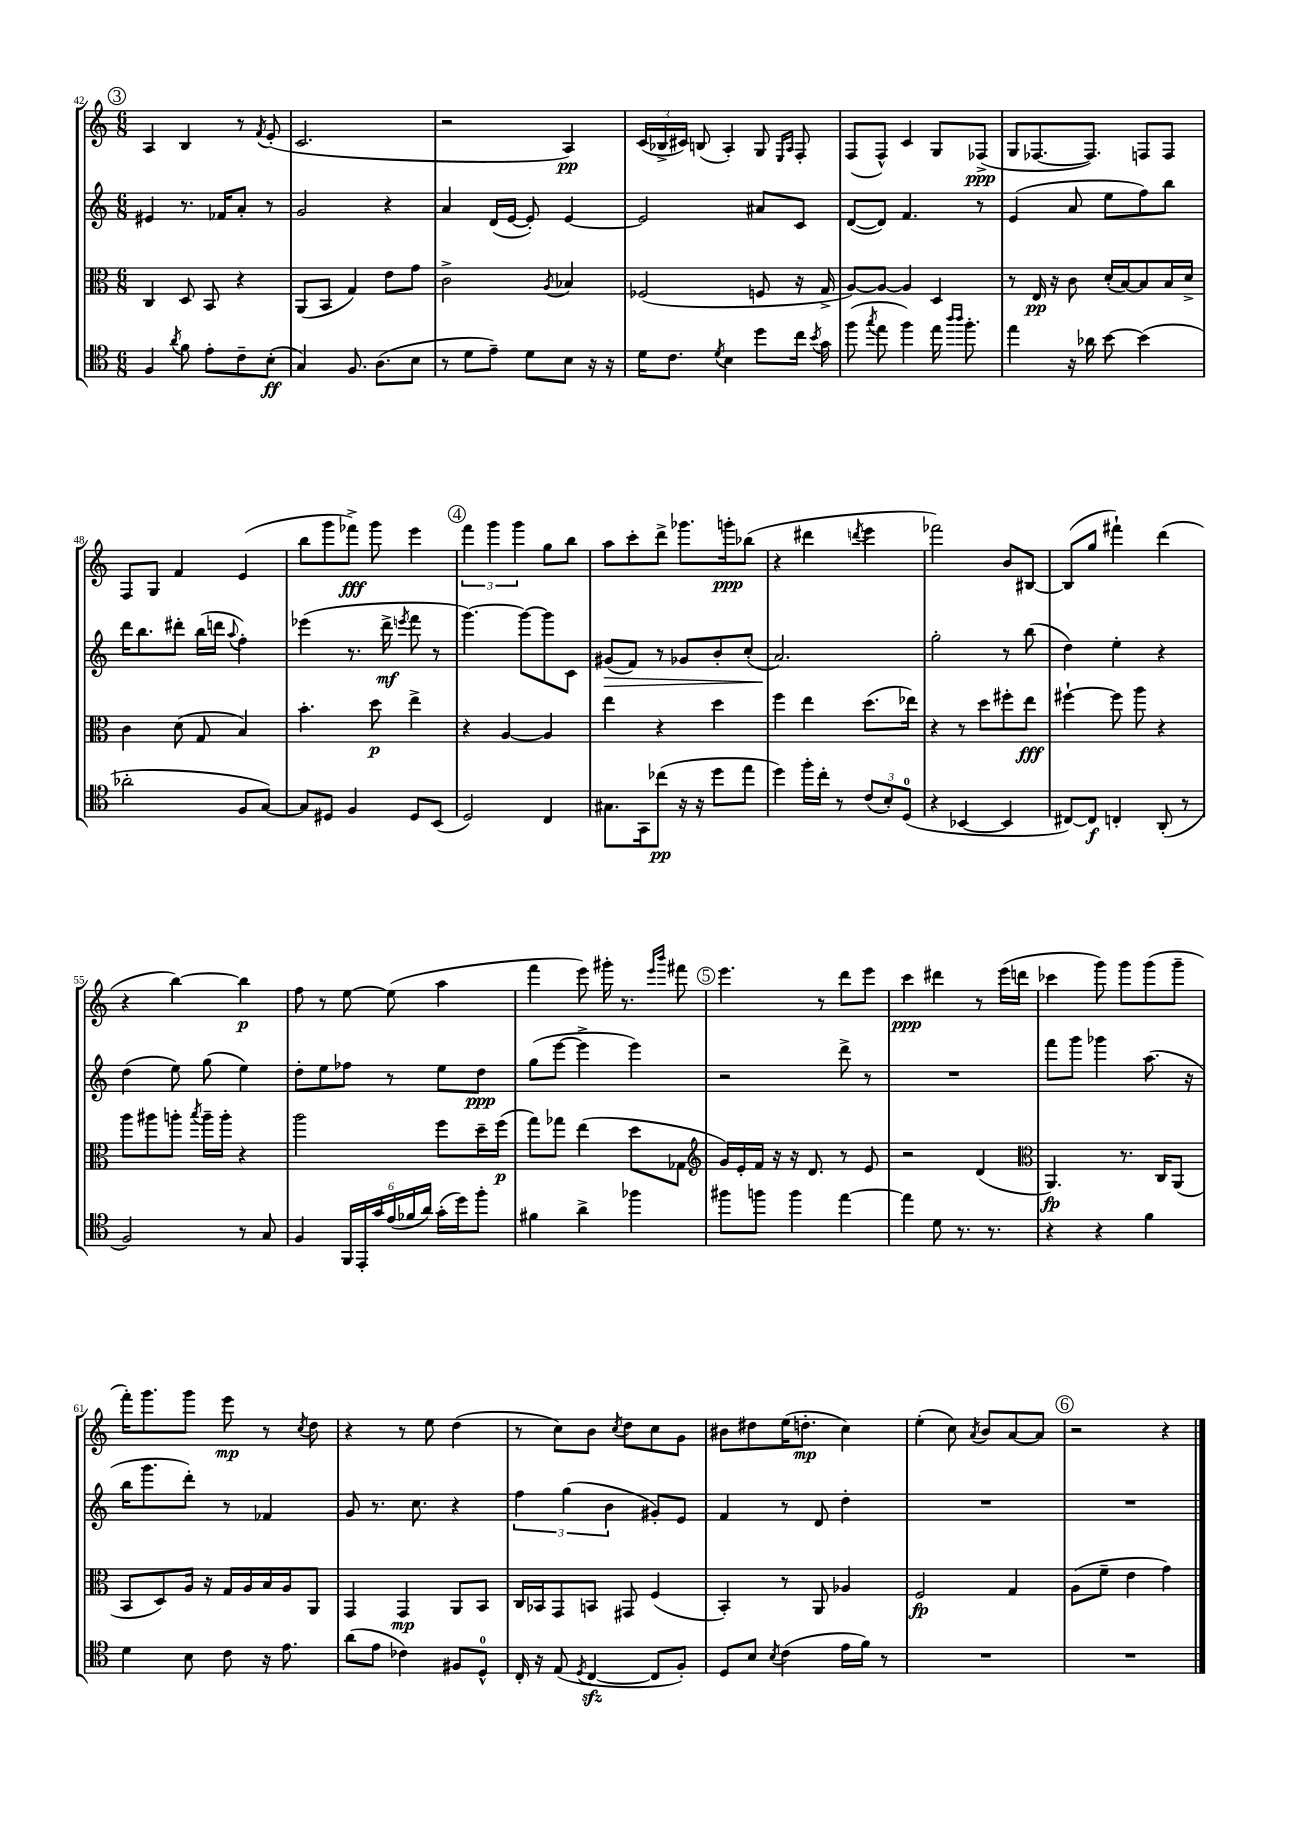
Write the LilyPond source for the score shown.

<<
\new StaffGroup <<
\new Staff = "s0" {
    \clef treble \key c \major \numericTimeSignature \time 6/8
    \autoBeamOff \mark \markup { \circle "3" } a4 b4 r8 \acciaccatura { f'8 } e'8-.( |
    c'2. |
    r2 a4\pp) |
    \tuplet 3/2 { c'16[( bes16-> cis'16]) } b8( a4-.) g8 \grace { e16[ a16] } f8-. |
    f8[( f8]-^) c'4 g8[ fes8]->\ppp( |
    g8[ fes8.~ fes8.]) f8[ f8] |
    f8[ g8] f'4 e'4( |
    b''8[ g'''8 fes'''8]->\fff) g'''8 e'''4 |
    \mark \markup { \circle "4" } \tuplet 3/2 { f'''4 g'''4 g'''4 } g''8[ b''8] |
    a''8[ c'''8-. d'''8]-> ges'''8.[ g'''16-.\ppp bes''8]( |
    r4 dis'''4 \acciaccatura { d'''8 } e'''4 |
    fes'''2) b'8[ bis8]~ |
    bis8[( g''8] fis'''4-!) d'''4( |
    r4 b''4~) b''4\p |
    f''8 r8 e''8~ e''8( a''4 |
    f'''4 e'''8) gis'''16-. r8. \grace { e'''16[ b'''16] } fis'''8 |
    \mark \markup { \circle "5" } e'''4. r8 d'''8[ e'''8] |
    c'''4\ppp dis'''4 r8 e'''16[( d'''16] |
    ces'''4 g'''8) g'''8[ g'''8( g'''8]-- |
    f'''16[-.) g'''8. g'''8] e'''8\mp r8 \acciaccatura { c''8 } d''8 |
    r4 r8 e''8 d''4( |
    r8 c''8[) b'8] \acciaccatura { c''8 } d''8[ c''8 g'8] |
    bis'8[ dis''8 e''16( d''8.]-.\mp c''4) |
    e''4-.( c''8) \acciaccatura { a'8 } b'8[ a'8~ a'8] |
    \mark \markup { \circle "6" } r2 r4 \bar "|." |
}
\new Staff = "s1" {
    \clef treble \key c \major \numericTimeSignature \time 6/8
    \autoBeamOff \mark \markup { \circle "3" } eis'4 r8. fes'16[ a'8]-. r8 |
    g'2 r4 |
    a'4 d'16[( e'16]~ e'8-.) e'4~ |
    e'2 ais'8[ c'8] |
    d'8[~( d'8]) f'4. r8 |
    e'4( a'8 e''8[ f''8) b''8] |
    d'''16[ b''8. dis'''8]-. b''16[( d'''16] \appoggiatura { a''8 } f''4-.) |
    ees'''4( r8. d'''16->\mf \acciaccatura { e'''8 } f'''8 r8 |
    \mark \markup { \circle "4" } g'''4.~) g'''8[~ g'''8 c'8] |
    gis'8[\>( f'8]) r8 ges'8[ b'8-. c''8]-.( |
    a'2.\!) |
    g''2-. r8 b''8( |
    d''4) e''4-. r4 |
    d''4( e''8) g''8( e''4) |
    d''8[-. e''8 fes''8] r8 e''8[ d''8]\ppp |
    g''8[( e'''8]~ e'''4-> e'''4) |
    \mark \markup { \circle "5" } r2 d'''8-> r8 |
    R2. |
    f'''8[ g'''8] ges'''4 a''8.( r16 |
    b''16[ g'''8. d'''8]-.) r8 fes'4 |
    g'8 r8. c''8. r4 |
    \tuplet 3/2 { f''4 g''4( b'4 } gis'8[-.) e'8] |
    f'4 r8 d'8 d''4-. |
    R2. |
    \mark \markup { \circle "6" } R2. \bar "|." |
}
\new Staff = "s2" {
    \clef alto \key c \major \numericTimeSignature \time 6/8
    \autoBeamOff \mark \markup { \circle "3" } c4 d8 b,8 r4 |
    a,8[( b,8] g4) e'8[ g'8] |
    c'2-> \acciaccatura { a8 } bes4 |
    fes2( f8 r16 g16-> |
    a8[~) a8]~ a4 d4 |
    r8 e16\pp r16 c'8 d'16[-.( b16~) b8 b16 d'16]-> |
    c'4 d'8( g8 b4) |
    b'4.-. d''8\p e''4-> |
    \mark \markup { \circle "4" } r4 a4~ a4 |
    e''4 r4 d''4 |
    f''4 e''4 d''8.[( ees''16]) |
    r4 r8 d''8[ fis''8-. e''8]\fff |
    fis''4~-! fis''8 a''8 r4 |
    a''8[ ais''8 a''8]-. \acciaccatura { b''8 } a''16[-- a''16]-. r4 |
    a''2 f''8[ d''16-- f''16]\p( |
    g''8[) ges''8] e''4( d''8[ ges8] |
    \mark \markup { \circle "5" } \clef treble g'16[) e'16-. f'16] r16 r16 d'8. r8 e'8 |
    r2 d'4( |
    \clef alto a,4.\fp) r8. c16[ a,8]( |
    b,8[ d8) a16] r16 g16[ a16 b16 a16 a,8] |
    g,4 g,4\mp a,8[ b,8] |
    c16[ bes,16 g,8 b,8] gis,8 f4( |
    b,4-.) r8 a,8 aes4 |
    f2\fp g4 |
    \mark \markup { \circle "6" } a8[( f'8]-- e'4 g'4) \bar "|." |
}
\new Staff = "s3" {
    \clef tenor \key c \major \numericTimeSignature \time 6/8
    \autoBeamOff \mark \markup { \circle "3" } f4 \acciaccatura { a'8 } f'8 e'8[-. c'8-- b8]-.\ff( |
    g4) f8. a8.[( b8] |
    r8 d'8[ e'8]--) d'8[ b8] r16 r16 |
    d'16[ c'8.] \acciaccatura { d'8 } b4 d''8[ c''16] \acciaccatura { b'8 } g'16 |
    f''8( \acciaccatura { g''8 } e''8 f''4) e''16 \grace { a''16[ a''16] } f''8.-. |
    e''4 r16 aes'16 b'8~ b'4( |
    aes'2-. f8[ g8]~) |
    g8[ dis8] f4 dis8[ b,8]( |
    \mark \markup { \circle "4" } d2) c4 |
    gis8.[ g,16 ces''8]\pp( r16 r16 d''8[ e''8] |
    d''4) f''16[-. c''16]-. r8 \tuplet 3/2 { c'8[( b8-.) d8]-0( } |
    r4 bes,4~ bes,4 |
    cis8[~) cis8]\f c4-. a,8-.( r8 |
    f2) r8 g8 |
    f4 \tuplet 6/4 { f,16[ e,16-. g'16 e'16( fes'16 a'16]) } g'16[-.( d''16) f''8]-. |
    fis'4 a'4-> fes''4 |
    \mark \markup { \circle "5" } fis''8[ f''8] f''4 e''4~ |
    e''4 d'8 r8. r8. |
    r4 r4 f'4 |
    d'4 b8 c'8 r16 e'8. |
    a'8[( e'8] ces'4) fis8[ d8]-0-^ |
    c16-. r16 e8( \acciaccatura { d8 } c4~\sfz c8[ f8]-.) |
    d8[ b8] \acciaccatura { b8 } c'4( e'16[ f'16]) r8 |
    R2. |
    \mark \markup { \circle "6" } R2. \bar "|." |
}
>>
>>
\layout { \context { \Score currentBarNumber = #42 } }
